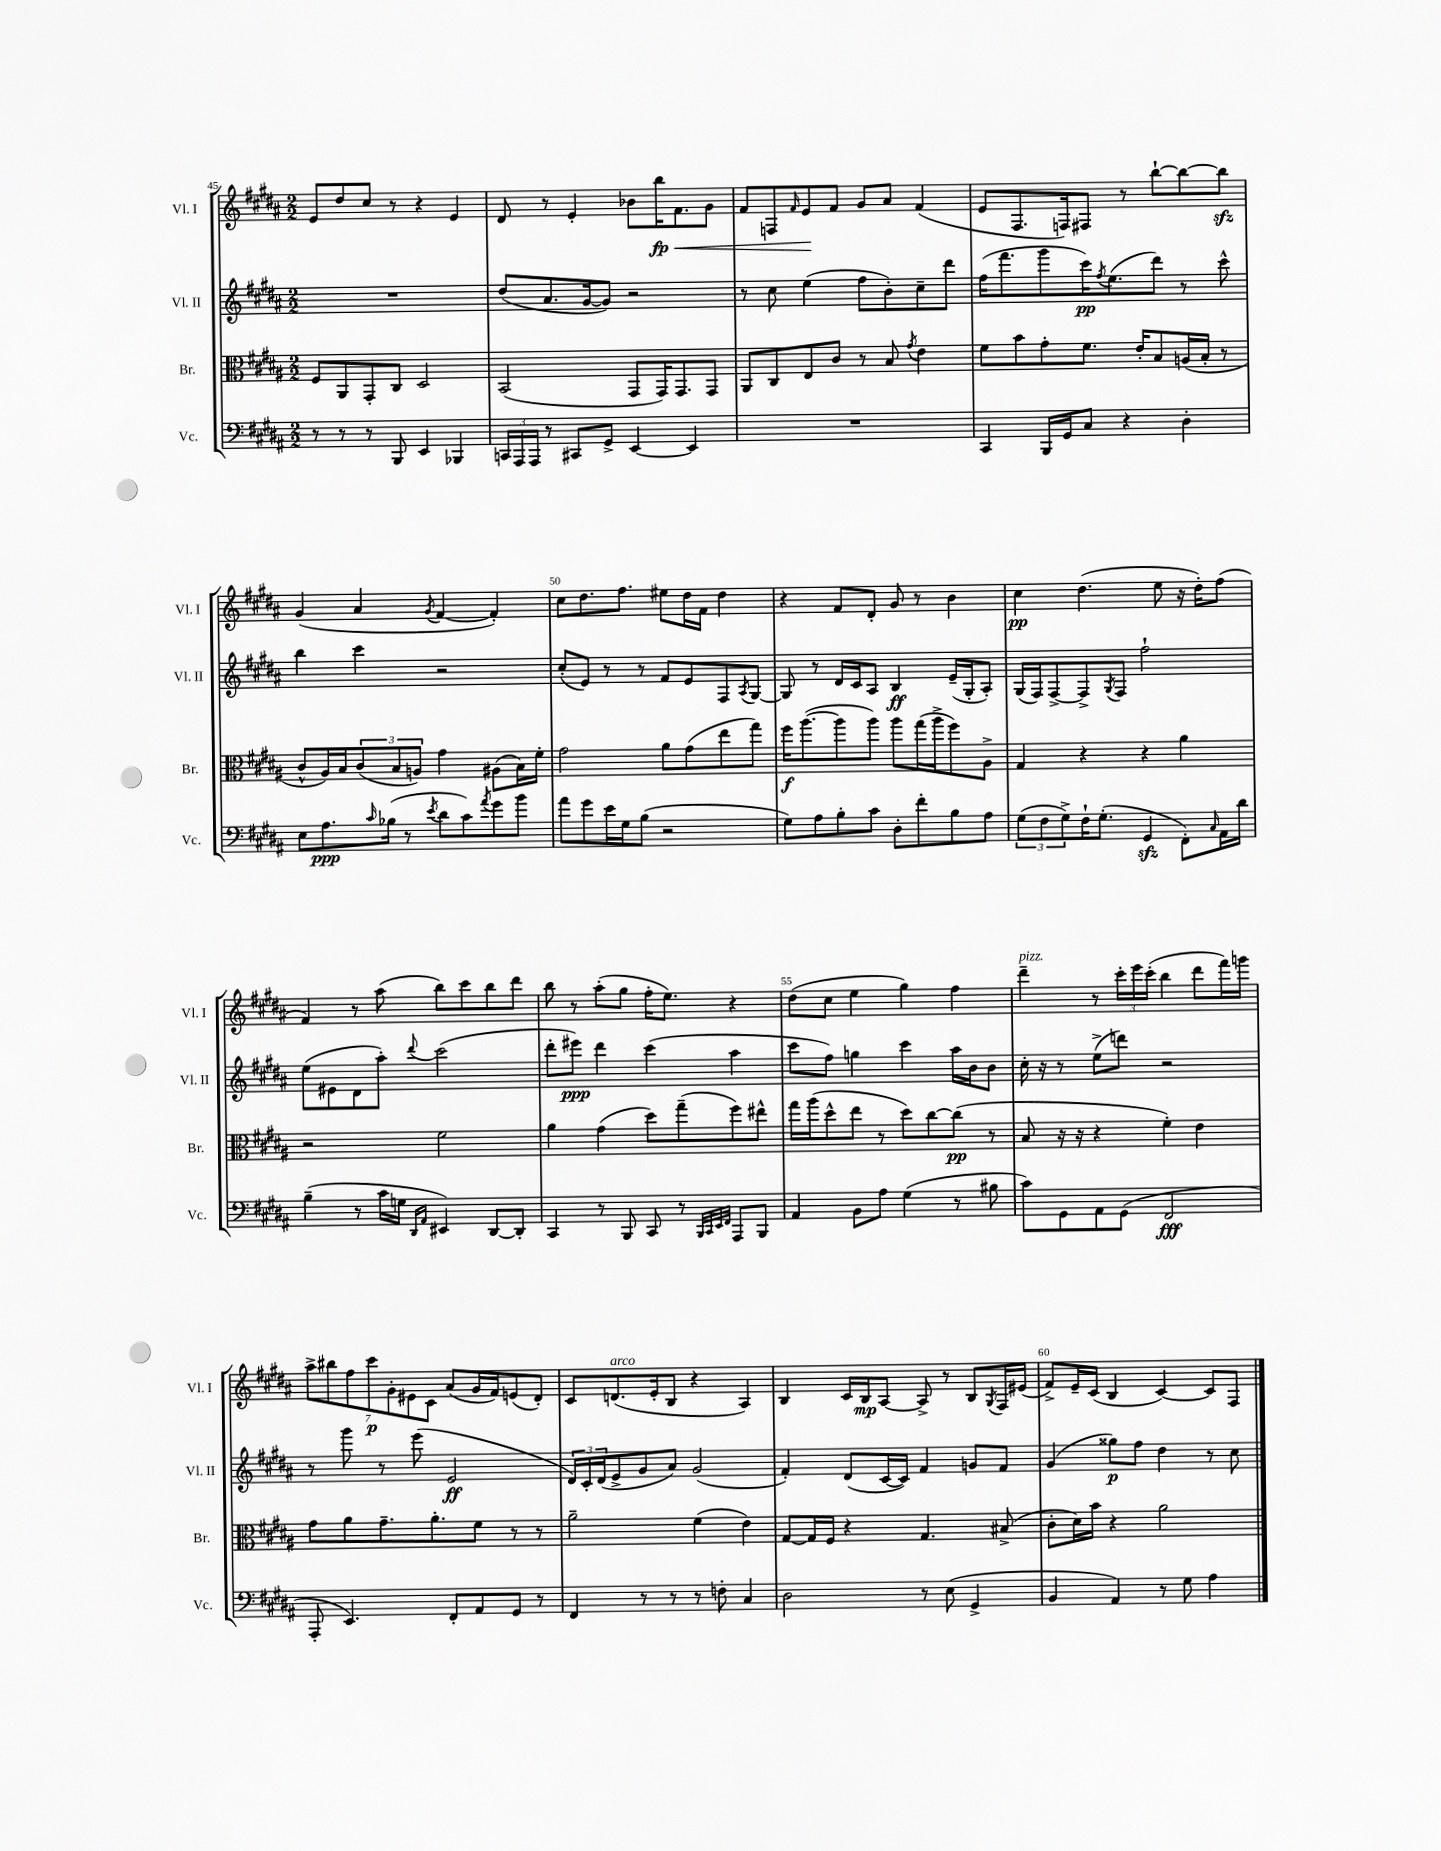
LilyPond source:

<<
\new StaffGroup <<
\new Staff = "s0" \with { instrumentName = "Vl. I" shortInstrumentName = "Vl. I" } {
    \clef treble \key b \major \numericTimeSignature \time 2/2
    e'8 dis''8 cis''8 r8 r4 e'4 |
    dis'8 r8 e'4-. bes'8 b''16\fp\< fis'8. gis'8 |
    fis'8 f8 \grace { fis'16 } e'8\! fis'8 gis'8 ais'8 fis'4( |
    e'8 fis8. f16) fis8 r8 b''8~-! b''8~ b''8\sfz |
    gis'4( ais'4 \acciaccatura { gis'8 } fis'4~ fis'4-.) |
    cis''8 dis''8. fis''8. eis''8 dis''16 fis'16 dis''4 |
    r4 fis'8 dis'8-. gis'8 r8 b'4 |
    cis''4\pp dis''4.( e''8 r16 dis''16-.) fis''8( |
    fis'4) r8 ais''8( b''8) cis'''8 b''8 dis'''8 |
    b''8 r8 ais''8-.( gis''8 fis''16-. e''8.) r4 |
    dis''8( cis''8 e''4 gis''4) fis''4 |
    dis'''4--^\markup { \italic "pizz." } r8 \tuplet 3/2 { cis'''16-. e'''16 cis'''16-.( } b''4 dis'''8 fis'''16) g'''16 |
    \tuplet 7/4 { ais''8-> bis''8 fis''8 cis'''8\p gis'8-. eis'8 cis'8 } ais'8( gis'16 fis'16) e'8( dis'8-.) |
    cis'8 d'8.^\markup { \italic "arco" }( e'16-. b8 r4 ais4) |
    b4 cis'16 b16\mp ais8~ ais8-> r8 b8 \acciaccatura { gis8 } fis16 eis'16( |
    fis'8->) e'16-- cis'16( b4 cis'4~) cis'8 fis8 \bar "|." |
}
\new Staff = "s1" \with { instrumentName = "Vl. II" shortInstrumentName = "Vl. II" } {
    \clef treble \key b \major \numericTimeSignature \time 2/2
    R1 |
    dis''8( ais'8. gis'16~ gis'8) r2 |
    r8 cis''8 e''4( fis''8 b'8-.) cis''8-- dis'''8 |
    fis''16( fis'''8. gis'''8 cis'''16\pp) \acciaccatura { fis''8 } e''8.( dis'''8) r8 cis'''8-^ |
    b''4 cis'''4 r2 |
    cis''8-.( e'8) r8 r8 fis'8 e'8 fis8 \acciaccatura { ais8 } gis8~ |
    gis8 r8 dis'16 cis'16 ais8 b4\ff e'16--( gis16-. ais8-.) |
    gis16( fis16) fis8~-> fis8-> \acciaccatura { gis8 } fis8 fis''2-! |
    e''8( eis'8 dis'8 ais''8-.) \appoggiatura { dis'''8 } cis'''2( |
    dis'''8-. eis'''8\ppp) dis'''4 cis'''4( ais''4 |
    cis'''8 fis''8) g''4 cis'''4 ais''16 b'16 b'8 |
    cis''16-. r16 r8 e''8->( d'''8) r2 |
    r8 gis'''8 r8 e'''8( e'2\ff |
    \tuplet 3/2 { dis'16) cis'16-. dis'16( } e'8-> gis'8 ais'8) gis'2( |
    fis'4-.) dis'8( cis'16~ cis'16) fis'4 g'8 fis'8 |
    gis'4( gisis''8\p) fis''8 dis''4 r8 cis''8 \bar "|." |
}
\new Staff = "s2" \with { instrumentName = "Br." shortInstrumentName = "Br." } {
    \clef alto \key b \major \numericTimeSignature \time 2/2
    fis8 ais,8 gis,8-. cis8 dis2 |
    b,2( gis,8 gis,16) gis,8. gis,8 |
    ais,8 cis8 e8 cis'8 r8 b8 \acciaccatura { gis'8 } e'4 |
    fis'8 b'8 gis'8-. fis'8. e'16-. b8 a16( b16-. r8 |
    cis'8-^ ais16) b16 \tuplet 3/2 { cis'8( b8 a8) } gis'4 ais8( b16) fis'16-. |
    gis'2 ais'8 gis'8( e''8 gis''8) |
    fis''16\f ais''8.~( ais''8 ais''8) ais''8 gis''16( ais''16-> fis''8) ais8-> |
    gis4 r4 r4 ais'4 |
    r2 fis'2 |
    ais'4 gis'4( dis''8) gis''8--( fis''8) eis''8-^ |
    gis''16 ais''16( dis''8-^ e''8 r8 dis''8) cis''8~ cis''8\pp( r8 |
    b8 r16 r16 r4 fis'4-.) e'4 |
    gis'8 ais'8 gis'8.-- ais'8.-. fis'8 r8 r8 |
    ais'2-- fis'4( e'4) |
    gis8~ gis16 fis16 r4 gis4. bis8->( |
    cis'8-. dis'16) b'16 r4 ais'2 \bar "|." |
}
\new Staff = "s3" \with { instrumentName = "Vc." shortInstrumentName = "Vc." } {
    \clef bass \key b \major \numericTimeSignature \time 2/2
    r8 r8 r8 b,,8 e,4 bes,,4 |
    \tuplet 3/2 { c,16 ais,,16 ais,,16 } r8 cis,8 gis,8-> e,4~ e,4 |
    R1 |
    cis,4 b,,16 gis,16 cis8 r4 dis4-. |
    e8 ais8.\ppp \grace { cis'16 } bes16( r8 \acciaccatura { e'8 } dis'8 cis'8) \acciaccatura { ais'8 } gis'8 b'8 |
    ais'8 gis'8 e'16 gis16 b8( r2 |
    gis8) ais8 b8-. cis'8 dis8-. fis'8-. b8 ais8 |
    \tuplet 3/2 { gis8( fis8 gis8->) } fis16-! gis8.-.( gis,4\sfz fis,8-.) \grace { cis16 } ais,16 dis'16 |
    b4--( r8 cis'16 g16 \grace { dis,16 ais,16 } eis,4) dis,8~ dis,8-. |
    cis,4 r8 b,,8 cis,8 r8 \grace { b,,32 cis,32 e,32 fis,32 } ais,,8 b,,8 |
    ais,4 b,8 ais8 gis4( r8 bis8 |
    cis'8) gis,8 ais,8 gis,8( fis,2\fff |
    ais,,8-. e,4.) fis,8-. ais,8 gis,8 r8 |
    fis,4 r8 r8 r8 f8-. cis4 |
    dis2 r8 e8( gis,4-> |
    b,4 ais,4) r8 gis8 ais4 \bar "|." |
}
>>
>>
\layout { \context { \Score currentBarNumber = #45 \override BarNumber.break-visibility = ##(#f #t #t) barNumberVisibility = #(every-nth-bar-number-visible 5) } }
